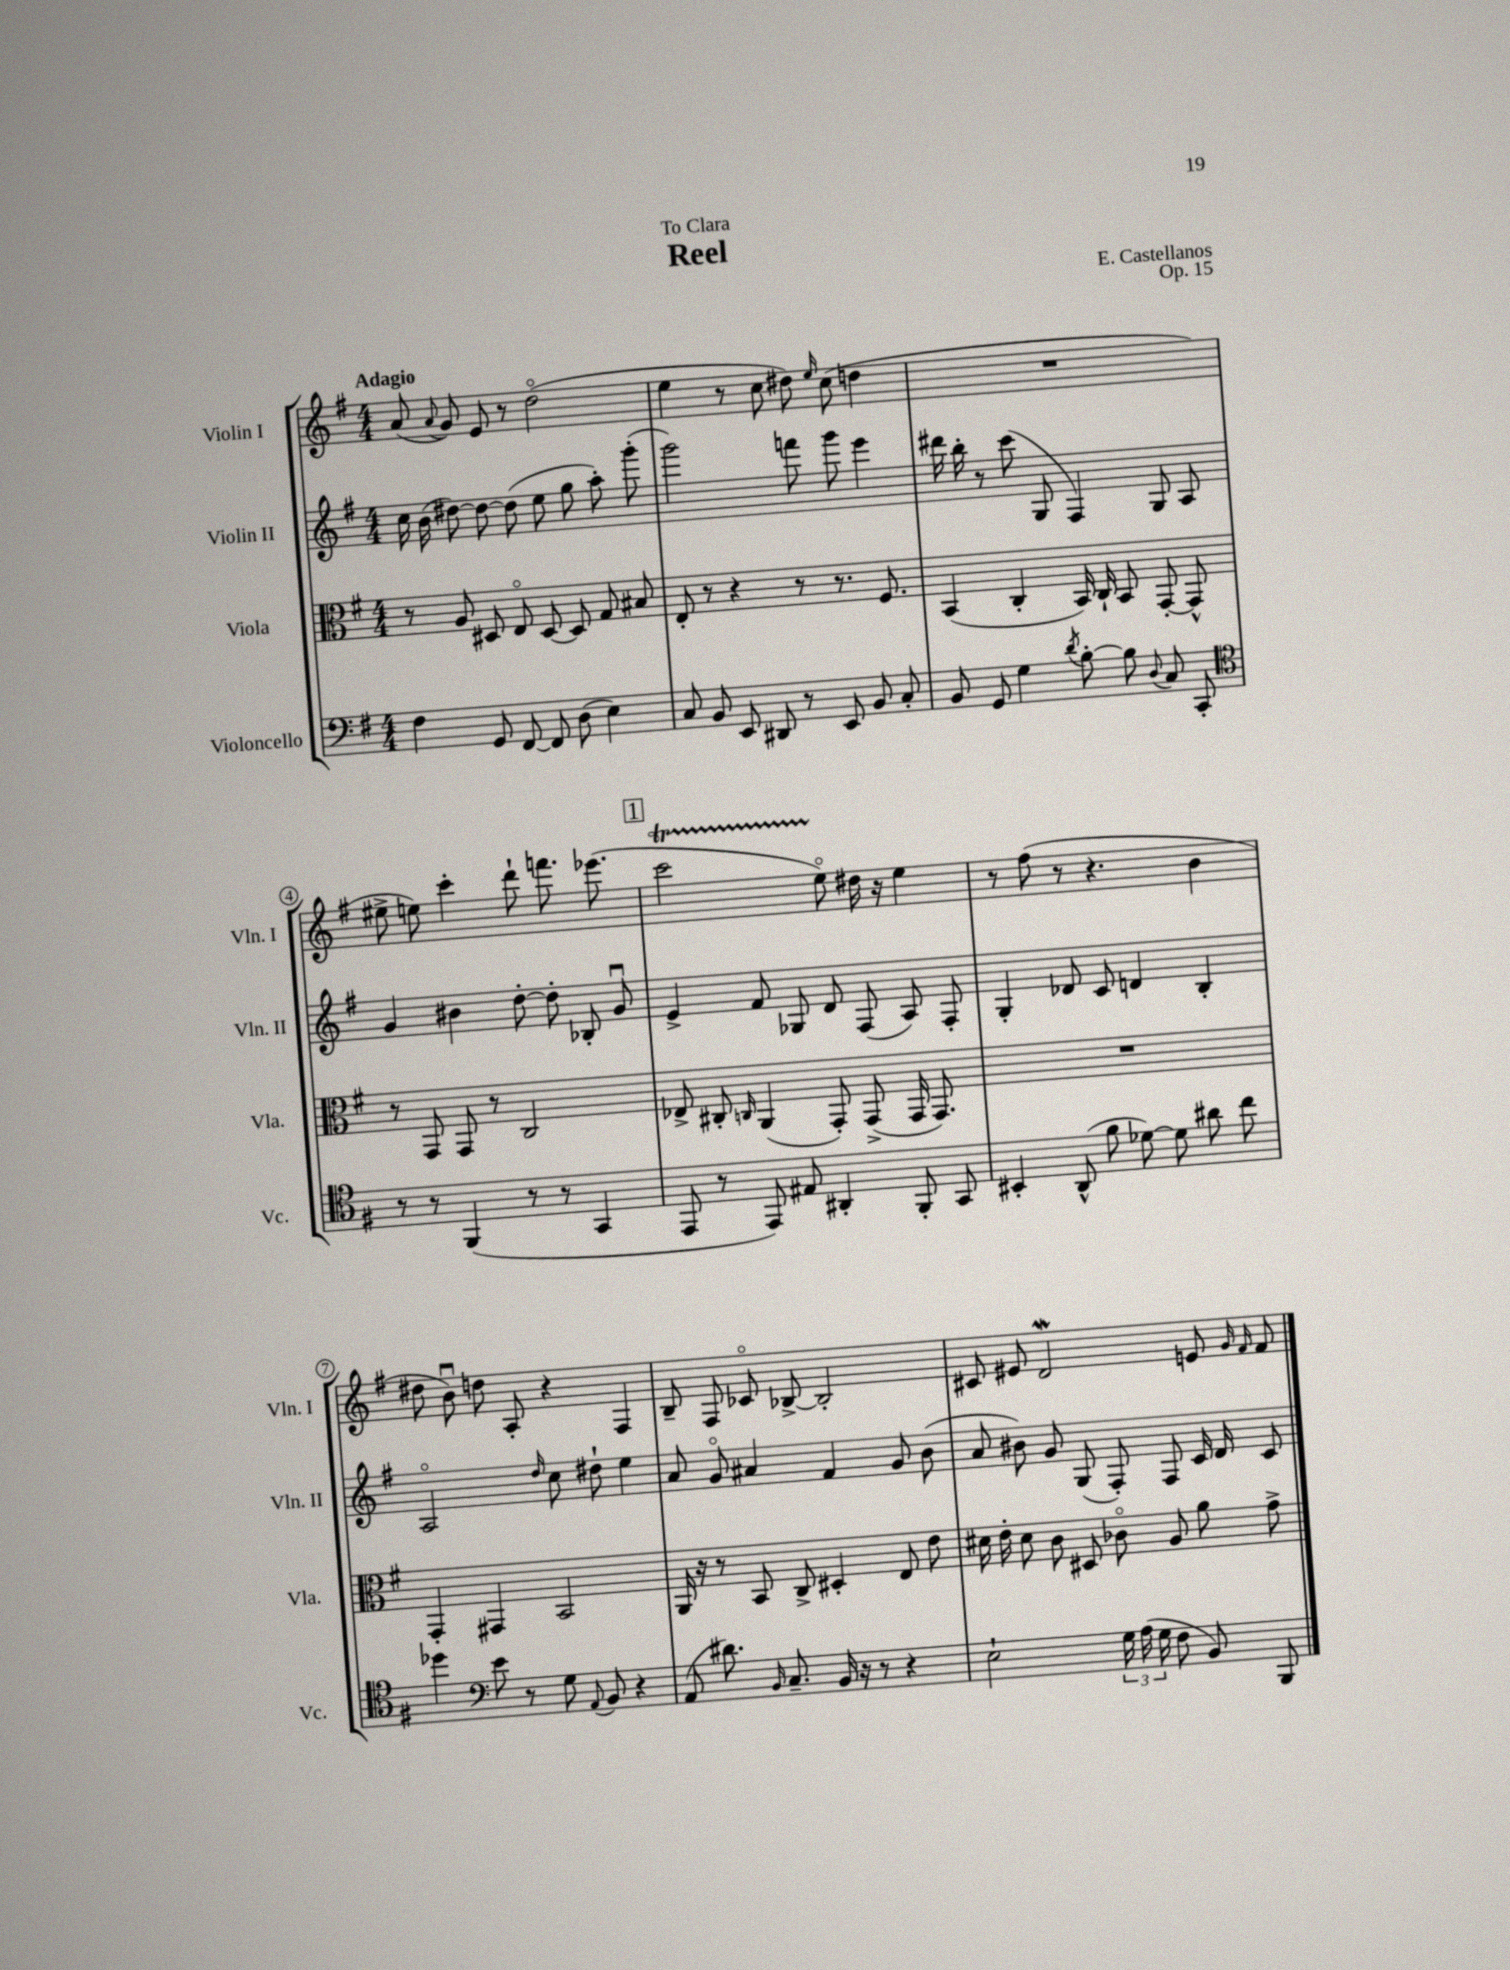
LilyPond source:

\header { title = "Reel" composer = "E. Castellanos" dedication = "To Clara" opus = "Op. 15" }
<<
\new StaffGroup <<
\new Staff = "s0" \with { instrumentName = "Violin I" shortInstrumentName = "Vln. I" } {
    \clef treble \key g \major \numericTimeSignature \time 4/4 \tempo "Adagio"
    \autoBeamOff a'8( \appoggiatura { a'8 } g'8) e'8 r8 d''2\flageolet( |
    e''4 r8 c''8 dis''8) \grace { e''16 } c''8( d''4 |
    R1 |
    eis''8-> e''8) c'''4-. d'''8-! f'''8. ees'''8.( |
    \mark \markup { \box "1" } c'''2\startTrillSpan e''8\flageolet\stopTrillSpan) dis''16 r16 e''4 |
    r8 fis''8( r8 r4. b'4 |
    dis''8 b'8\downbow) d''8 a8-. r4 fis4 |
    b8-- fis8 ces'8\flageolet bes8~-> bes2-. |
    cis'8 eis'8 d'2\mordent e'8 \grace { g'16 fis'16 } fis'8 \bar "|." |
}
\new Staff = "s1" \with { instrumentName = "Violin II" shortInstrumentName = "Vln. II" } {
    \clef treble \key g \major \numericTimeSignature \time 4/4
    \autoBeamOff c''16 b'16( dis''8~) dis''8~ dis''8( e''8 g''8 a''8-.) g'''8-.( |
    g'''2) f'''8 g'''8 e'''4 |
    dis'''16 b''16-. r8 c'''8( g8 fis4) g8 a8 |
    g'4 bis'4 d''8~-. d''8-. bes8-. g'8\downbow |
    \mark \markup { \box "1" } e'4-> fis'8 ges8 d'8 fis8( a8) fis8-. |
    g4-. des'8 c'8 d'4 b4-. |
    a2\flageolet \grace { d''16 } c''8 dis''8-! e''4 |
    a'8 g'8\flageolet ais'4 fis'4 g'8 b'8( |
    a'8 bis'8) g'8 g8( fis8-.) fis8 c'16 d'16 c'8 \bar "|." |
}
\new Staff = "s2" \with { instrumentName = "Viola" shortInstrumentName = "Vla." } {
    \clef alto \key g \major \numericTimeSignature \time 4/4
    \autoBeamOff r8 a8 dis8 e8\flageolet dis8~ dis8 g8 bis8 |
    e8-. r8 r4 r8 r8. fis8. |
    b,4( c4-. b,16) c16-! b,8 g,8~-. g,8-^ |
    r8 g,8 g,8 r8 c2 |
    \mark \markup { \box "1" } ees8-> cis8-. \grace { c16 } a,4( g,8-.) g,8->( g,16 g,8.) |
    R1 |
    g,4-. gis,4 b,2 |
    a,16 r16 r8 b,8 c8-> dis4-. e8 e'8 |
    dis'16 e'16-. dis'8 c'8 dis8 ces'8\flageolet a8 a'8 g'8-> \bar "|." |
}
\new Staff = "s3" \with { instrumentName = "Violoncello" shortInstrumentName = "Vc." } {
    \clef bass \key g \major \numericTimeSignature \time 4/4
    \autoBeamOff fis4 g,8 fis,8~ fis,8 d8( e4) |
    c8 b,8 e,8 dis,8 r8 e,8 b,8 c8-. |
    b,8 g,8 g4 \acciaccatura { d'8 } b8~-. b8 \appoggiatura { d8 } c8 c,8-. |
    \clef tenor r8 r8 fis,4( r8 r8 g,4 |
    \mark \markup { \box "1" } e,8 r8 e,8) eis8 ais,4-. fis,8-. g,8 |
    bis,4-. a,8-^( fis'8 des'8~) des'8 ais'8 c''8 |
    des''4 \clef bass e'8 r8 g8 \appoggiatura { a,8 } b,8 r4 |
    a,8( dis'8.) \grace { b,16 } c8.-- b,16 r16 r8 r4 |
    e2-! \tuplet 3/2 { g16 a16( g16 } fis8 b,8) b,,8 \bar "|." |
}
>>
>>
\layout { \context { \Score \override BarNumber.stencil = #(make-stencil-circler 0.1 0.3 ly:text-interface::print) } }
